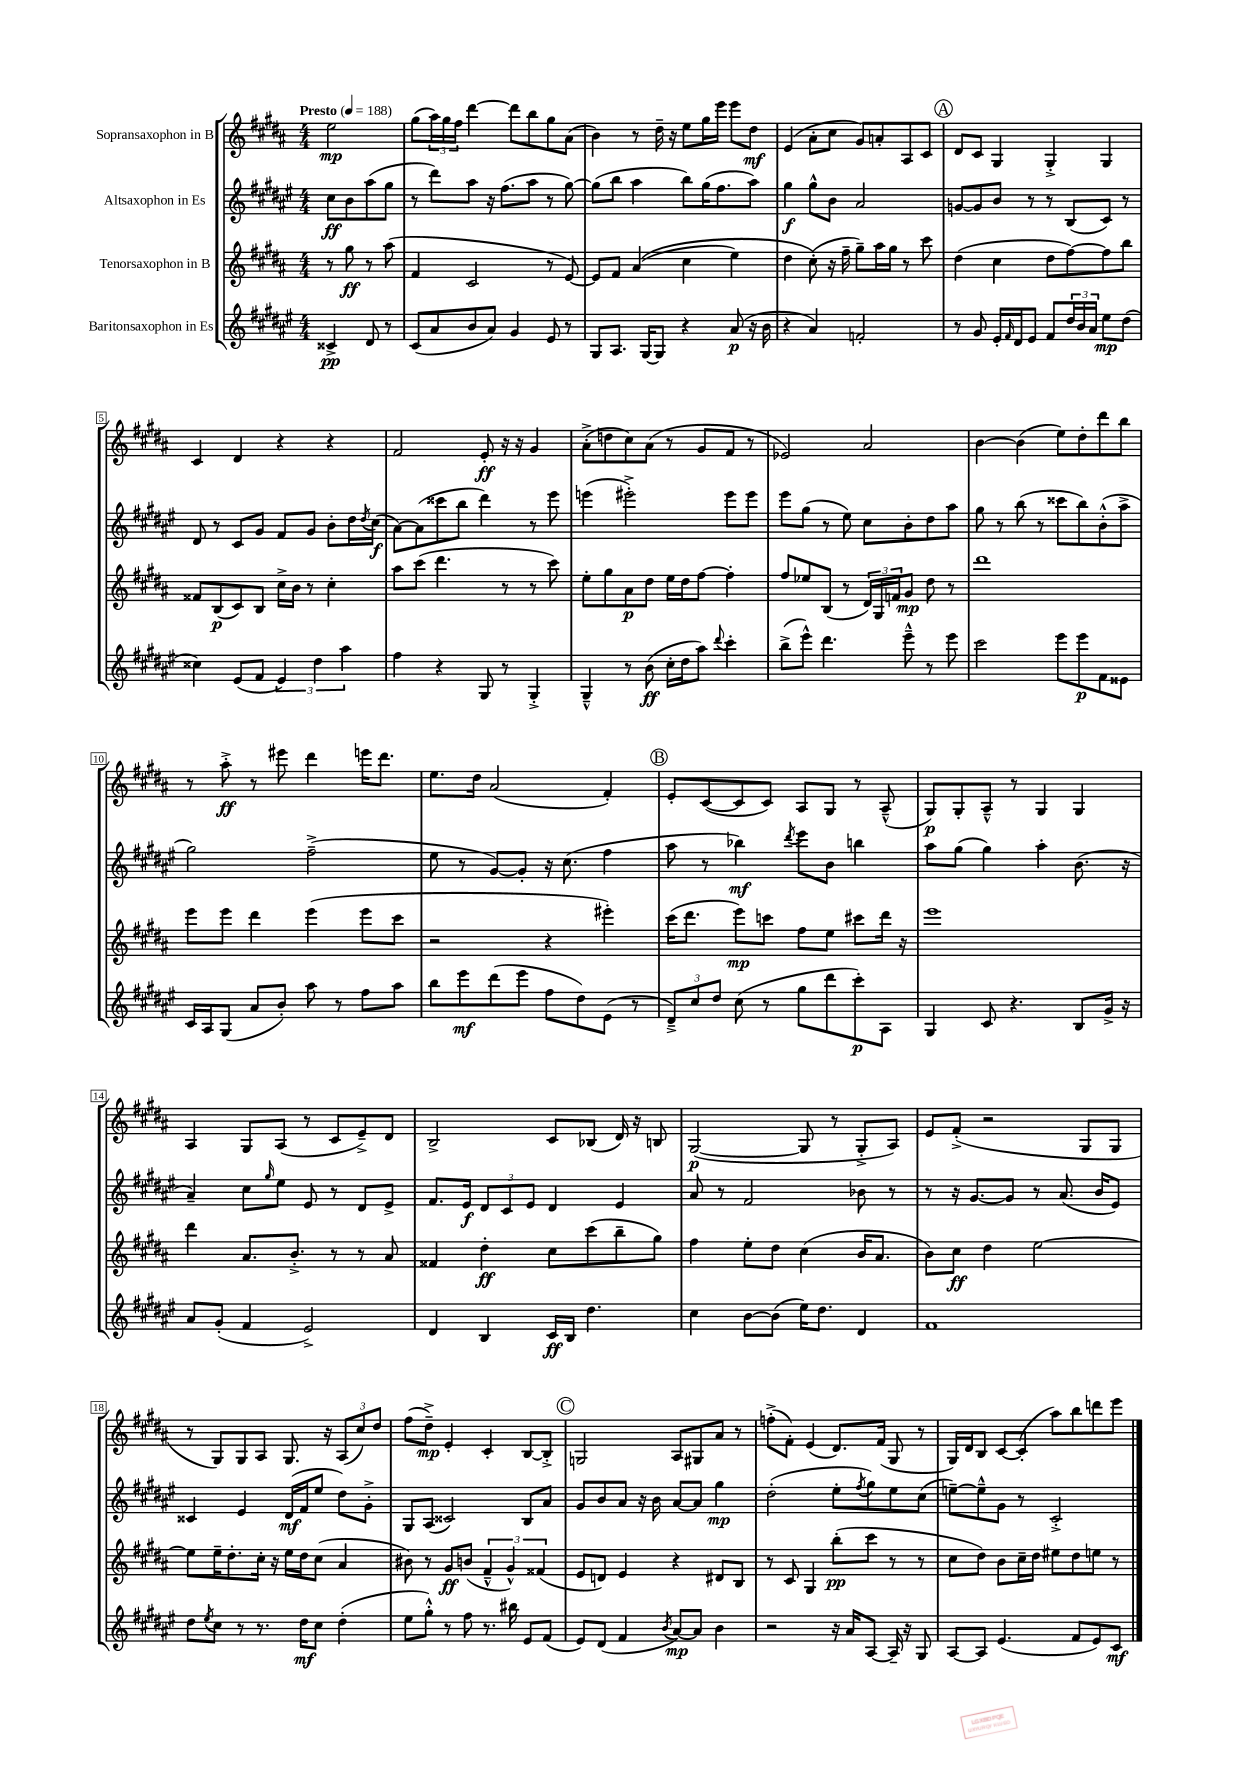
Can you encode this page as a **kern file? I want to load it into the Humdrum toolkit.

**kern	**kern	**kern	**kern
*staff4	*staff3	*staff2	*staff1
*clefG2	*clefG2	*clefG2	*clefG2
*k[f#c#g#d#a#e#]	*k[f#c#g#d#a#]	*k[f#c#g#d#a#e#]	*k[f#c#g#d#a#]
*M4/4	*M4/4	*M4/4	*M4/4
*MM188	*MM188	*MM188	*MM188
4c##^	8r	8cc#	2ee
.	8gg#	8b	.
8d#	8r	(8aa#	.
8r	(8aa#	8gg#	.
=	=	=	=
(8c#	4f#	8r	(8gg#
8a#	.	8ddd#)	24aa#)
.	.	.	24gg#
.	.	.	24ff#
8b	2c#	8aa#	[4ddd#
8a#)	.	16r	.
.	.	(8.ff#	.
4g#	.	.	8ddd#]
.	.	8aa#	8bb
8e#	8r	8r	8gg#
8r	[8e)	[8gg#)	(8a#
=	=	=	=
8G#	8e]	(8gg#]	4b)
8.A#	8f#	8bb	.
.	&((4a#	4aa#	8r
[16G#	.	.	.
8G#]	.	.	16dd#~
.	.	.	16r
4r	4cc#	8bb)	8ee
.	.	(16gg#	16gg#
.	.	8.ff#	16eee
(8a#	4ee)	.	8eee
16r	.	8aa#)	8dd#
16b	.	.	.
=	=	=	=
4r	4dd#	4gg#	(4e
4a#)	(8cc#'&)	8gg#^^	8a#'
.	16r	8b	8cc#
.	16ff#~	.	.
2f'	8gg#~)	2a#	8g#)
.	16aa#	.	8a'
.	16gg#	.	.
.	8r	.	8A#
.	8ccc#	.	8c#
=	=	=	=
8r	(4dd#	[8g	8d#
8g#	.	8g]	8c#
16e#'	4cc#	8b	4G#
16qqf#	.	.	.
16d#	.	.	.
8e#	.	8r	.
8f#	8dd#	8r	4G#'^
24dd#	[8ff#)	(8B	.
24b	.	.	.
24a#	.	.	.
8ee#	8ff#]	8c#)	4G#
(8dd#	8bb	8r	.
=	=	=	=
4cc##)	8f##	8d#	4c#
.	(8B	8r	.
(8e#	8c#)	8c#	4d#
8f#	8B	8g#	.
6e#)	16cc#^	8f#	4r
.	16b	.	.
.	8r	8g#	.
6dd#	.	.	.
.	4cc#'	8b'	4r
6aa#	.	.	.
.	.	16dd#	.
.	.	8qdd#	.
.	.	(16cc#	.
=	=	=	=
4ff#	8aa#	[8a#)	2f#
.	(8ccc#	(8a#]	.
4r	4.ddd#	8ccc##	.
.	.	8bb	.
8G#	.	4ddd#)	8e'
8r	8r	.	16r
.	.	.	16r
4G#'^	8r	8r	4g#
.	8ccc#)	8eee#	.
=	=	=	=
4G#~^^	8ee'	(4eee	(8a#'^
.	8gg#	.	8dd
8r	8a#	2eee#'^)	8cc#)
(8b	8dd#	.	(8a#
16cc#'	16ee	.	8r
16dd#	16dd#	.	.
8aa#)	[8ff#	.	8g#
8qqddd#	.	.	.
4ccc#'	4ff#']	8eee#	8f#
.	.	8eee#	8r
=	=	=	=
(8bb^	8ff#	8eee#	2e-)
8eee#^^)	8ee-	(8gg#	.
4.ddd#	(8B	8r	.
.	8r	8ee#)	.
.	24d#)	8cc#	2a#
.	24G#	.	.
.	24f	.	.
8eee#~^^	8g#	8b'	.
8r	8dd#	8dd#	.
8eee#	8r	8aa#	.
=	=	=	=
2ccc#	1ddd#	8gg#	[4b
.	.	8r	.
.	.	(8bb	(4b]
.	.	8r	.
8eee#	.	8ccc##	8ee)
8eee#	.	8bb)	8dd#'
8f#	.	(8b'^^	8ddd#
8e##	.	8aa#^	8bb
=	=	=	=
16c#	8eee	2gg#)	8r
16A#	.	.	.
(8G#	8eee	.	8aa#'^
8a#	4ddd#	.	8r
8b')	.	.	8eee#
8aa#	(4eee	(2ff#~^	4ddd#
8r	.	.	.
8ff#	8eee	.	16eee
.	.	.	8.ddd#
8aa#	8ccc#	.	.
=	=	=	=
8bb	2r	8ee#	8.ee
8eee#	.	8r	.
.	.	.	16dd#
(8ddd#	.	[8g#)	(2a#
8eee#	.	8g#']	.
8ff#	4r	16r	.
.	.	(8.cc#	.
8dd#)	.	.	.
(8e#	4eee#')	4ff#	4f#')
8r	.	.	.
=	=	=	=
12d#~^)	(16ccc#	8aa#	8e'
.	8.ddd#	.	.
12cc#	.	.	.
.	.	8r	([8c#
12dd#	.	.	.
(8cc#	8eee)	4bb-)	8c#]
8r	8ccc	.	8c#)
.	.	8qddd#	.
8gg#	8ff#	8eee#	8A#
8ddd#	8ee	8b	8G#
8ccc#')	8ccc#	4bb	8r
8A#	16ddd#	.	(8A#~^^
.	16r	.	.
=	=	=	=
4G#	1eee	8aa#	8G#)
.	.	(8gg#	8G#'
8c#	.	4gg#)	8A#~^^
4.r	.	.	8r
.	.	4aa#'	4G#
8B	.	(8.b	4G#
16g#^	.	.	.
16r	.	16r	.
=	=	=	=
8a#	4ddd#	4a#~)	4A#
(8g#'	.	.	.
4f#	8.a#	8cc#	8G#
.	.	16qqgg#	.
.	.	8ee#	(8A#
.	8.b'^	.	.
2e#^)	.	8e#	8r
.	8r	8r	8c#
.	8r	8d#	8e~^)
.	8a#	8e#^	8d#
=	=	=	=
4d#	4f##	8.f#	2B^
.	.	16e#	.
4B	4dd#'	12d#	.
.	.	12c#	.
.	.	12e#	.
16c#	8cc#	4d#	8c#
16B	.	.	.
4.dd#	(8ccc#	.	(8B-
.	8bb~	4e#	16d#)
.	.	.	16r
.	8gg#)	.	8B
=	=	=	=
4cc#	4ff#	8a#	([2G#
.	.	8r	.
[8b	8ee'	2f#	.
(8b]	8dd#	.	.
16ee#)	(4cc#	.	8G#]
8.dd#	.	.	.
.	.	.	8r
4d#	16b	8b-	8G#'^
.	8.a#	.	.
.	.	8r	8A#)
=	=	=	=
1f#	8b)	8r	8e
.	8cc#	16r	(8f#'^
.	.	[8.g#	.
.	4dd#	.	2r
.	.	8g#]	.
.	[2ee	8r	.
.	.	(8.a#	.
.	.	.	8G#
.	.	16b	.
.	.	8e#)	8G#
=	=	=	=
8dd#	8ee]	4c##	8r
8qee#	.	.	.
8cc#	16ee~	.	8G#)
.	8.dd#'	.	.
8r	.	4e#	8G#
8.r	16cc#'	.	8A#
.	16r	.	.
.	16ee	(16d#	8.G#
16dd#	16dd#	16f#	.
8cc#	(8cc#	8ee#	.
.	.	.	16r
(4dd#'	4a#	8dd#)	(12A#
.	.	.	12cc#)
.	.	8g#'^	.
.	.	.	12dd#
=	=	=	=
8ee#	8b#)	8G#	(8ff#
8gg#'^^)	8r	(8A#	8dd#~^)
8r	8g#	2c##)	4e'
8ff#	(8b	.	.
8.r	6f#~^^	.	4c#'
.	6g#^^)	.	.
16bb#	.	.	.
8e#	.	8B	[8B
.	(6f##	.	.
(8f#	.	8a#	8B'^]
=	=	=	=
8e#)	8e	8g#	2G
(8d#	8d)	8b	.
4f#	4e	8a#	.
.	.	16r	.
.	.	16b	.
8qb	.	.	.
[8a#)	4r	[8a#	8A#
8a#]	.	8a#]	8G#
4b	8d#	4gg#	8a#
.	8B	.	8r
=	=	=	=
2r	8r	(2dd#'	(8ff'^
.	8c#	.	8f#')
.	4G#	.	(4e
16r	(8bb'	8ee#'	8.d#)
16a#	.	.	.
.	.	8qff#	.
[8A#	8ccc#	8gg#)	.
.	.	.	(16f#
16A#~]	8r	8ee#	8G#
16r	.	.	.
8G#	8r	(8cc#	8r
=	=	=	=
[8A#	8cc#	[8ee~)	16G#)
.	.	.	16d#
8A#]	8dd#)	8ee~^^]	8B
(4.e#	8b	8g#	[8c#
.	16cc#~	8r	(8c#']
.	16dd#	.	.
.	8ee#	2c#'^	8aa#)
8f#	8dd#	.	8bb
8e#)	8ee	.	8ddd
8c#	8r	.	8eee
==	==	==	==
*-	*-	*-	*-
